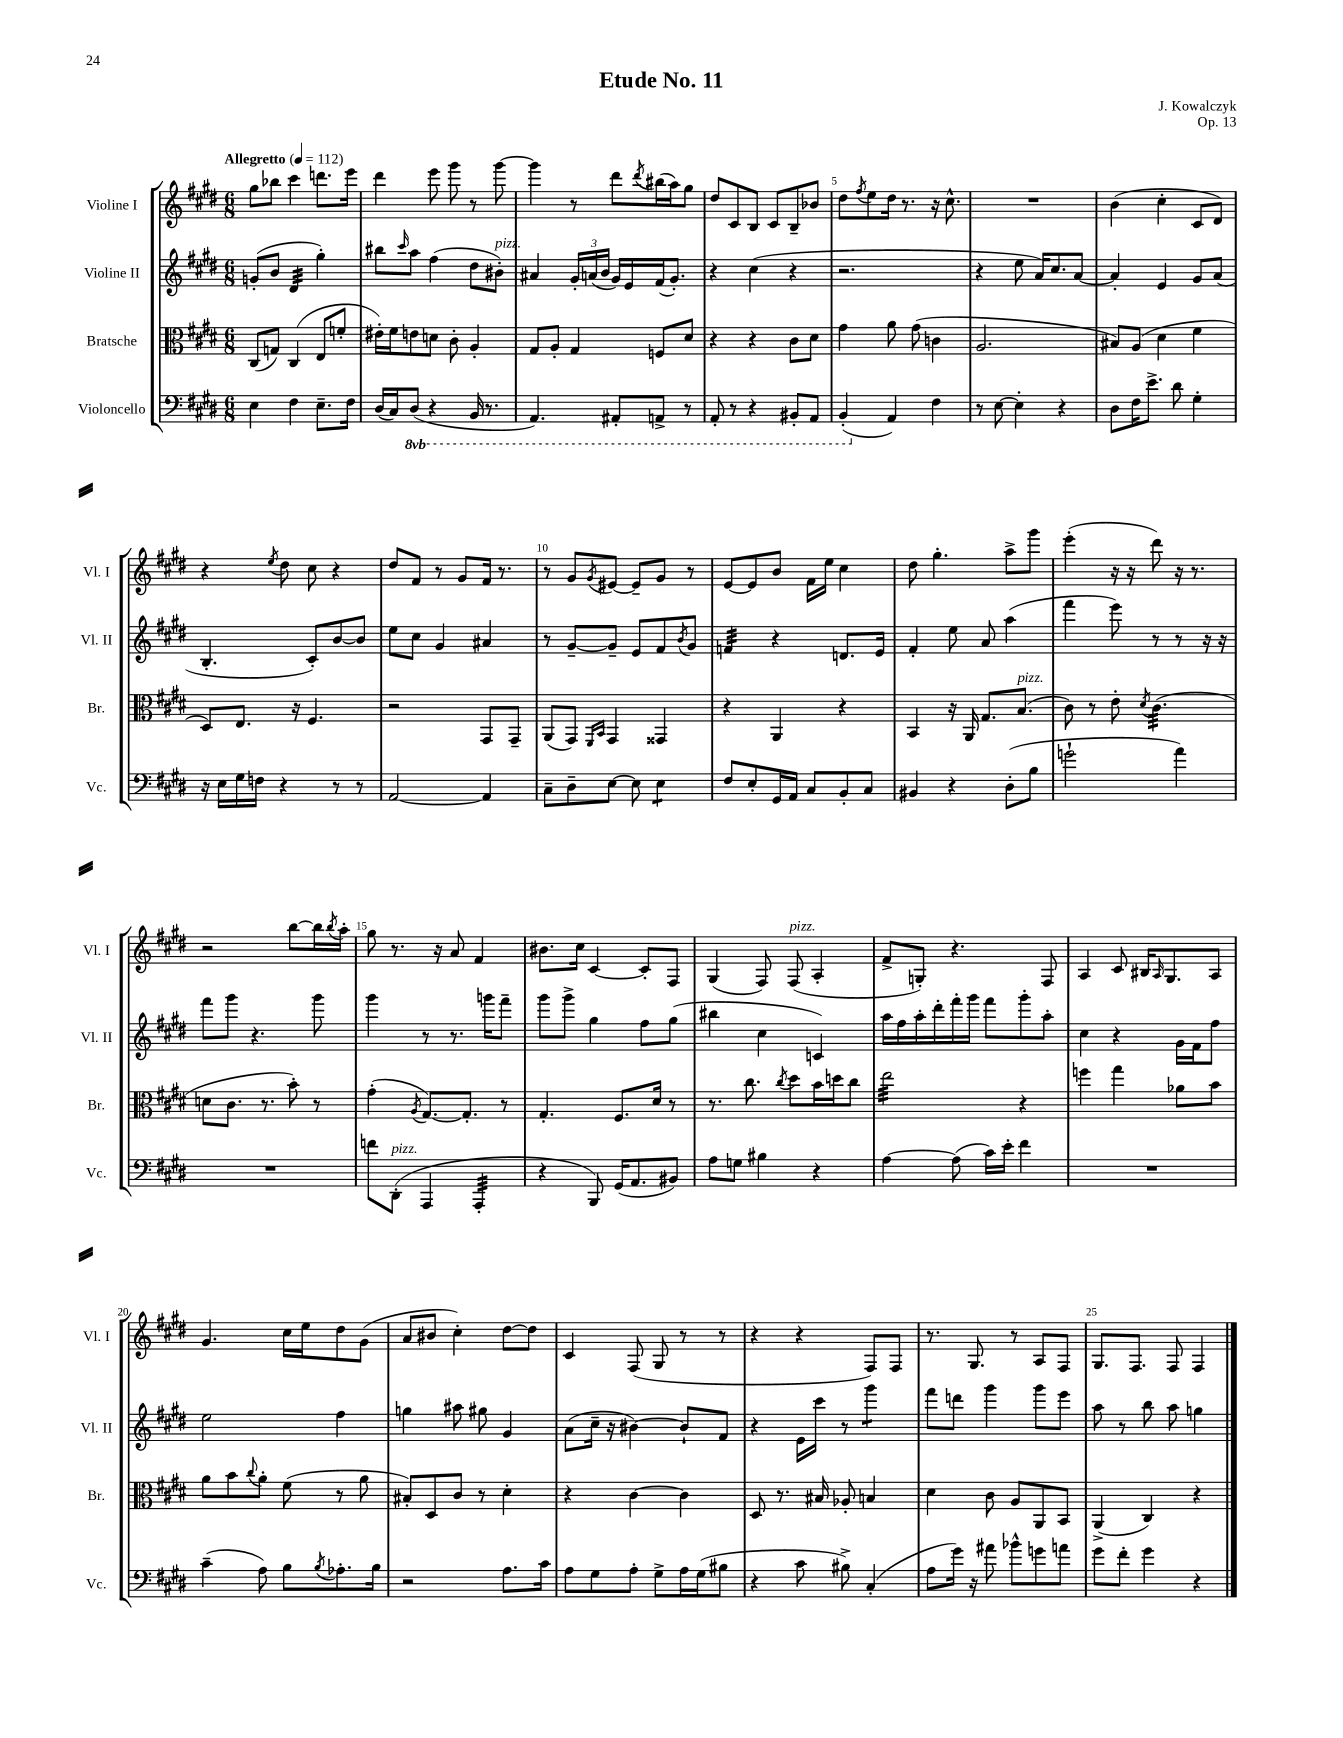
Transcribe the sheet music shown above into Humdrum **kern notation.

**kern	**kern	**kern	**kern
*staff4	*staff3	*staff2	*staff1
*clefF4	*clefC3	*clefG2	*clefG2
*k[f#c#g#d#]	*k[f#c#g#d#]	*k[f#c#g#d#]	*k[f#c#g#d#]
*M6/8	*M6/8	*M6/8	*M6/8
*MM112	*MM112	*MM112	*MM112
4E	(8C#	(8g'	8gg#
.	8G)	8b	8bb-
4F#	(4C#	4d#	4ccc#
8.E~	8E	4gg#')	8.ddd
.	8f'	.	.
16F#	.	.	16eee
=	=	=	=
(16D#	16e#')	8bb#	4ddd#
16C#)	16f#	.	.
.	.	16qqccc#	.
(8DD#	8e	8aa	.
4r	8d	(4ff#	8eee
.	8c#'	.	8ggg#
16BBB	4A'	8dd#	8r
8.r	.	.	.
.	.	8b#')	[8ggg#
=	=	=	=
4.AAA)	8G#	4a#	4ggg#]
.	8A'	.	.
.	4G#	24g#'	8r
.	.	(24a	.
.	.	24b	.
8AAA#'	.	16g#)	8ddd#
.	.	16e	.
.	.	.	8qddd#
8AAA^	8F	(16f#	(16bb#
.	.	8.g#')	16aa)
8r	8d#	.	8gg#
=	=	=	=
8AAA'	4r	4r	8dd#
8r	.	.	8c#
4r	4r	(4cc#	8B
.	.	.	8c#
8BBB#'	8c#	4r	8B~
8AAA	8d#	.	8b-
=	=	=	=
(4BBB'	4g#	2.r	8dd#
.	.	.	8qff#
.	.	.	8ee
4AA)	8a	.	16dd#
.	.	.	8.r
.	(8g#	.	.
4F#	4c	.	16r
.	.	.	8.cc#^^
=	=	=	=
8r	2.A	4r	2.r
[8E	.	.	.
4E']	.	8ee	.
.	.	16a)	.
.	.	8.cc#	.
4r	.	.	.
.	.	[8a	.
=	=	=	=
8D#	8B#)	4a']	(4b
16F#	(8A	.	.
8.e^	.	.	.
.	4d#	4e	4cc#'
8d#	.	.	.
4G#'	4f#	8g#	8c#
.	.	(8a	8d#)
=	=	=	=
16r	8D#)	4.B'	4r
16E	.	.	.
16G#	8.E	.	.
16F	.	.	.
.	.	.	8qee
4r	.	.	8dd#
.	16r	.	.
.	4.F#	8c#')	8cc#
8r	.	[8b	4r
8r	.	8b]	.
=	=	=	=
[2AA	2r	8ee	8dd#
.	.	8cc#	8f#
.	.	4g#	8r
.	.	.	8g#
4AA]	8GG#	4a#	16f#
.	.	.	8.r
.	8GG#~	.	.
=	=	=	=
8C#~	(8AA	8r	8r
8D#~	8GG#)	[8g#~	8g#
.	16qqFF#	.	.
.	16qqBB	.	8qg#
[8E	4GG#	8g#~]	[8e#
8E]	.	8e	8e#~]
4E	4GG##	8f#	8g#
.	.	8qb	.
.	.	8g#	8r
=	=	=	=
8F#	4r	4f	[8e
8E'	.	.	8e]
16GG#	4AA	4r	8b
16AA	.	.	.
8C#	.	.	16f#
.	.	.	16ee
8BB'	4r	8.d	4cc#
8C#	.	.	.
.	.	16e	.
=	=	=	=
4BB#	4BB	4f#'	8dd#
.	.	.	4.gg#'
4r	16r	8ee	.
.	16AA	.	.
.	8.G#	8a	.
(8D#'	.	(4aa	8aa^
.	(8.B	.	.
8B	.	.	8ggg#
=	=	=	=
2g`	8c#)	4fff#	(4eee'
.	8r	.	.
.	8e'	8eee)	16r
.	.	.	16r
.	8qd#	.	.
.	(4.c#	8r	8ddd#)
4a)	.	8r	16r
.	.	.	8.r
.	.	16r	.
.	.	16r	.
=	=	=	=
2.r	8d	8fff#	2r
.	8.c#	8ggg#	.
.	.	4.r	.
.	8.r	.	.
.	8b')	.	[8bb
.	8r	8ggg#	16bb]
.	.	.	8qbb
.	.	.	16aa'
=	=	=	=
8f	(4g#'	4ggg#	8gg#
(8DD#'	.	.	8.r
.	8qA	.	.
4AAA	[8.G#)	8r	.
.	.	.	16r
.	.	8.r	8a
.	8.G#']	.	.
4AAA'	.	.	4f#
.	.	16ggg	.
.	8r	8fff#~	.
=	=	=	=
4r	4.G#'	8ggg#	8.b#
.	.	8ggg#^	.
.	.	.	16cc#
8BBB)	.	4gg#	[4c#
(16GG#	8.F#	.	.
8.AA	.	.	.
.	.	8ff#	8c#']
.	16d#	.	.
8BB#)	8r	(8gg#	8F#
=	=	=	=
8A	8.r	4bb#	(4G#
8G	.	.	.
.	8.cc#	.	.
4B#	.	4cc#	8F#)
.	8qcc#	.	.
.	8dd#	.	(8F#
4r	16b	4c)	4A'
.	16dd	.	.
.	8cc#	.	.
=	=	=	=
[4A	2ee	16aa	8f#^
.	.	16ff#	.
.	.	16aa'	8G')
.	.	16ddd#'	.
(8A]	.	16fff#'	4.r
.	.	16ggg#	.
16c#)	.	8fff#	.
16e'	.	.	.
4f#	4r	8ggg#'	.
.	.	8aa'	8F#
=	=	=	=
2.r	4ff	4cc#	4A
.	4gg#	4r	8c#
.	.	.	16B#
.	.	.	16qqA
.	.	.	8.G#
.	8a-	16g#	.
.	.	16f#	.
.	8b	8ff#	8A
=	=	=	=
(4c#~	8a	2ee	4.g#
.	8b	.	.
.	8qqcc#	.	.
8A)	8a'	.	.
8B	(8f#	.	16cc#
.	.	.	16ee
8qB	.	.	.
8.A-'	8r	4ff#	8dd#
.	8a	.	(8g#
16B	.	.	.
=	=	=	=
2r	8B#')	4gg	8a
.	8D#	.	8b#
.	8c#	8aa#	4cc#')
.	8r	8gg#	.
8.A	4d#'	4g#	[8dd#
.	.	.	8dd#]
16c#	.	.	.
=	=	=	=
8A	4r	(8a	4c#
8G#	.	16cc#~	.
.	.	16r	.
8A'	[4c#	[4b#)	(8F#
8G#^	.	.	8G#
16A	4c#]	8b#`]	8r
(16G#	.	.	.
8B#	.	8f#	8r
=	=	=	=
4r	8D#	4r	4r
.	8.r	.	.
8c#	.	16e	4r
.	16B#	16ccc#	.
8B#^)	8A-'	8r	.
(4C#'	4B	4ggg#	8F#)
.	.	.	8F#
=	=	=	=
8A	4d#	8fff#	8.r
16g#)	.	8ddd	.
16r	.	.	8.G#
8a#	8c#	4ggg#	.
8b-^^	8A	.	8r
8g	8AA	8ggg#	8A
8a	8BB	8eee	8F#
=	=	=	=
8g#	(4AA^	8aa	8.G#
8f#'	.	8r	.
.	.	.	8.F#
4g#	4C#)	8bb	.
.	.	8aa	8F#
4r	4r	4gg	4F#
==	==	==	==
*-	*-	*-	*-
